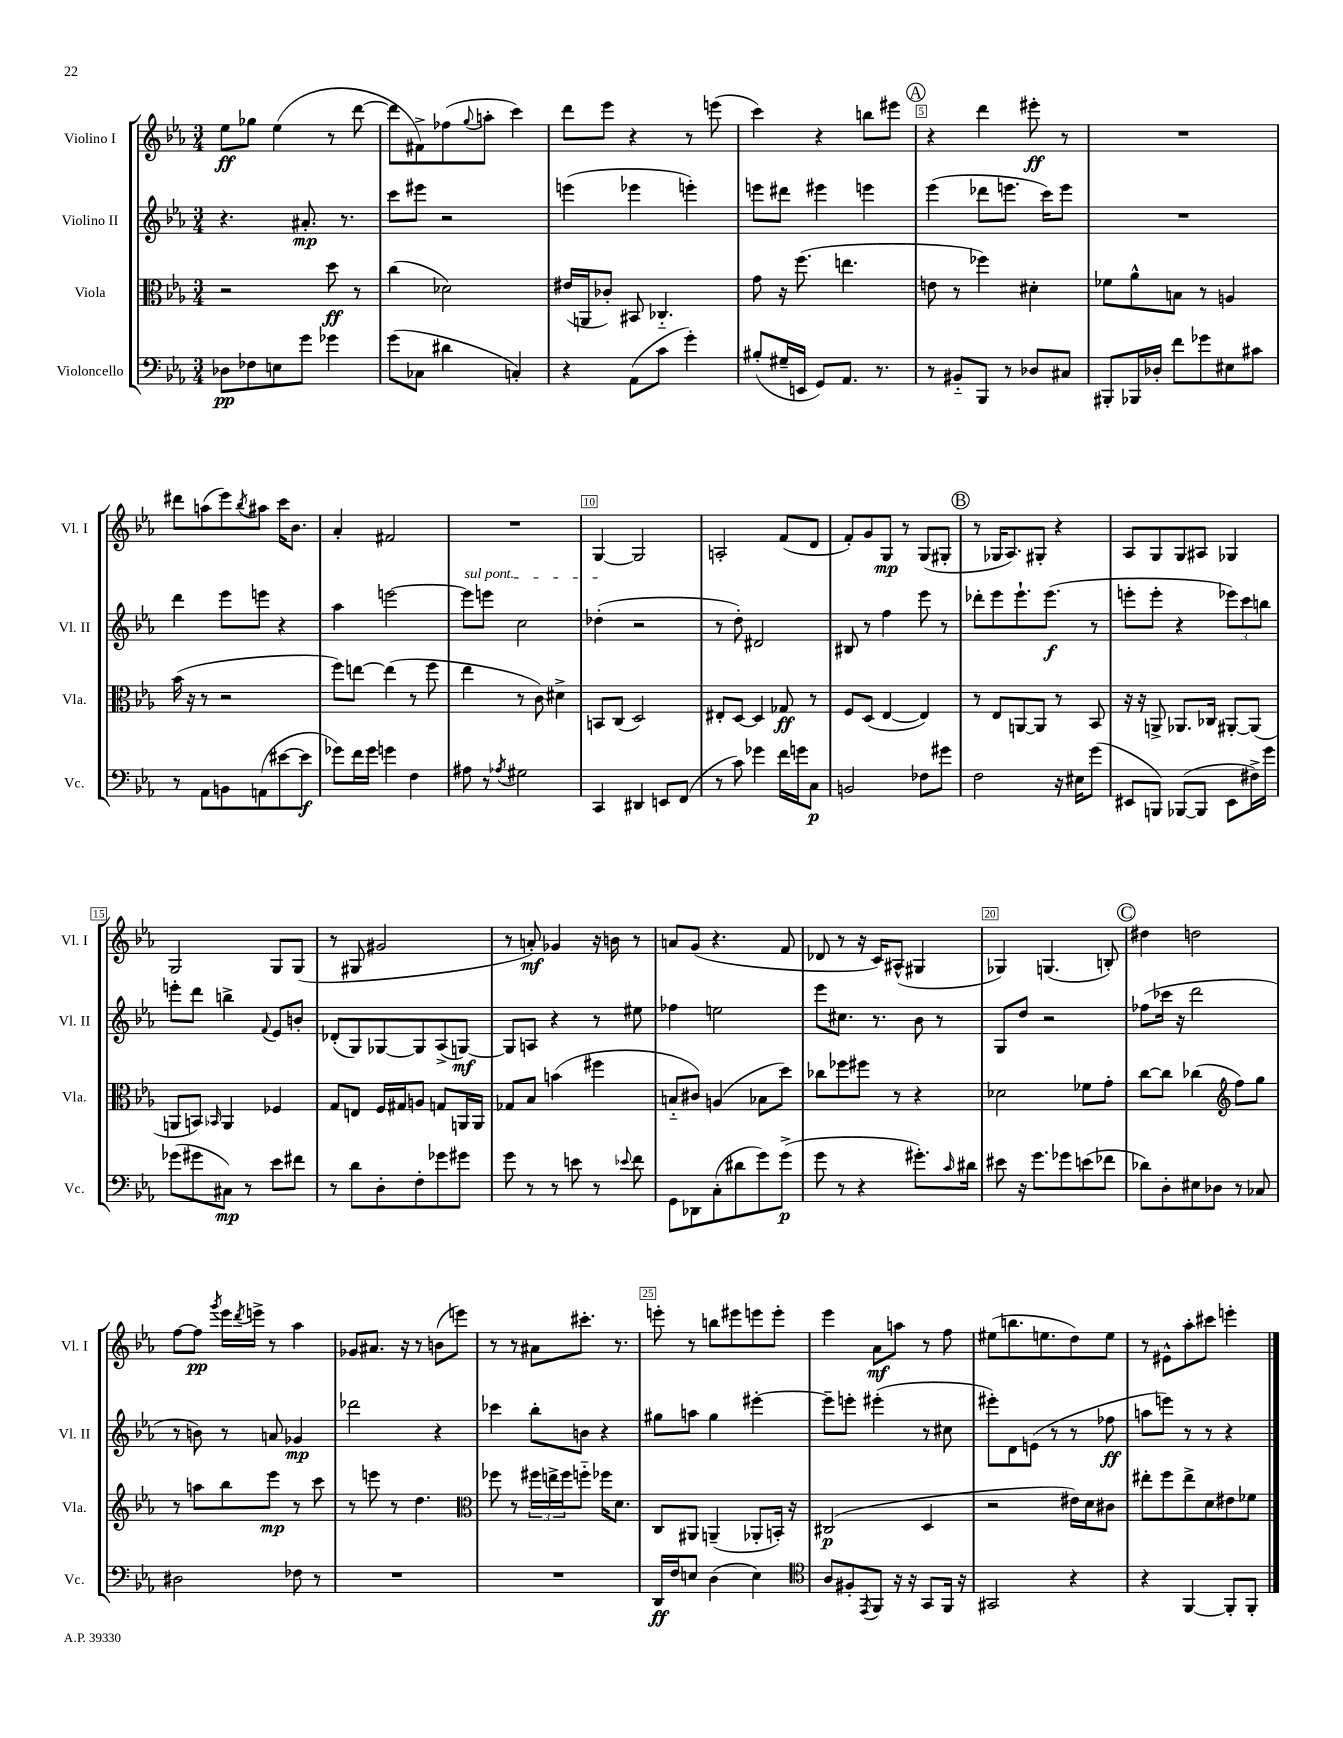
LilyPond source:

<<
\new StaffGroup <<
\new Staff = "s0" \with { instrumentName = "Violino I" shortInstrumentName = "Vl. I" } {
    \clef treble \key ees \major \numericTimeSignature \time 3/4
    ees''8\ff ges''8 ees''4( r8 d'''8~ |
    d'''8 fis'8->) fes''8( \appoggiatura { g''8 } a''8-. c'''4) |
    d'''8 ees'''8 r4 r8 e'''8( |
    c'''4) r4 b''8 eis'''8 |
    \mark \markup { \circle "A" } r4 d'''4 eis'''8-.\ff r8 |
    R2. |
    dis'''8 a''8( ees'''8) \acciaccatura { bes''8 } ais''8 c'''16 bes'8. |
    aes'4-. fis'2 |
    R2. |
    g4~ g2 |
    a2-. f'8( d'8 |
    f'8-.) g'8 g8\mp r8 g8( gis8-. |
    \mark \markup { \circle "B" } r8 ges16 aes8.) gis8-. r4 |
    aes8 g8 g8 ais8 ges4 |
    g2 g8 g8( |
    r8 gis8 gis'2 |
    r8 a'8-.\mf) ges'4 r16 b'16 r8 |
    a'8 g'8( r4. f'8 |
    des'8 r8 r16 c'16) ais8-^( gis4 |
    ges4) g4.( b8-.) |
    \mark \markup { \circle "C" } dis''4 d''2 |
    f''8~ f''8\pp \acciaccatura { g'''8 } ees'''16 \acciaccatura { d'''8 } e'''16-> r8 aes''4 |
    ges'8 ais'8. r16 r8 b'8( e'''8) |
    r8 r8 ais'8 cis'''8.-. r8. |
    e'''8-. r8 b''8 eis'''8 e'''8 e'''8-. |
    ees'''4 aes'8\mf a''8 r8 f''8 |
    eis''8( b''8. e''8. d''8) e''8 |
    r8 eis'8-^ aes''8-. cis'''8 e'''4-. \bar "|." |
}
\new Staff = "s1" \with { instrumentName = "Violino II" shortInstrumentName = "Vl. II" } {
    \clef treble \key ees \major \numericTimeSignature \time 3/4
    r4. ais'8.-.\mp r8. |
    c'''8 eis'''8 r2 |
    e'''4( ees'''4 e'''4-.) |
    e'''8 dis'''8 eis'''4 e'''4 |
    \mark \markup { \circle "A" } ees'''4( des'''8 e'''8. c'''16) e'''8 |
    R2. |
    d'''4 ees'''8 e'''8 r4 |
    aes''4 e'''2~ |
    \once \override TextSpanner.bound-details.left.text = \markup { \italic "sul pont." } e'''8\startTextSpan e'''8 c''2 |
    des''4-.\stopTextSpan( r2 |
    r8 d''8-.) dis'2 |
    bis8 r8 f''4 ees'''8 r8 |
    \mark \markup { \circle "B" } des'''8-. ees'''8 ees'''8.-! ees'''8.\f( r8 |
    e'''8-. e'''8-. r4 \tuplet 3/2 { ees'''8) c'''8 b''8 } |
    e'''8-. d'''8 b''4-> \appoggiatura { f'8 } ees'8 b'8-. |
    des'8-.( g8) ges8~ ges8 aes8->( g8~\mf) |
    g8 a8 r4 r8 eis''8 |
    fes''4 e''2 |
    ees'''8 cis''8. r8. bes'8 r8 |
    g8 d''8 r2 |
    \mark \markup { \circle "C" } fes''8( ces'''16 r16 d'''2 |
    r8 b'8) r8 a'8 ges'4\mp |
    des'''2 r4 |
    ces'''4 bes''8-. b'8 r4 |
    gis''8 a''8 gis''4 eis'''4~-. |
    eis'''8-- e'''8-. eis'''4-.( r8 cis''8 |
    eis'''8-.) d'8 e'8( r8 r8 fes''8\ff |
    a''8 e'''8) r8 r8 r4 \bar "|." |
}
\new Staff = "s2" \with { instrumentName = "Viola" shortInstrumentName = "Vla." } {
    \clef alto \key ees \major \numericTimeSignature \time 3/4
    r2 d''8\ff r8 |
    c''4( des'2) |
    eis'16( a,16 ces'8-.) bis,8 ces4.-_ |
    g'8 r16 f''8.( e''4. |
    \mark \markup { \circle "A" } e'8 r8 fes''4) dis'4-. |
    fes'8 aes'8-^ b8 r8 a4 |
    bes'16( r16 r8 r2 |
    f''8) e''8~ e''4( r8 f''8 |
    ees''4 r8 c'8) dis'4-> |
    b,8 c8( d2) |
    eis8-. d8~ d4 ges8\ff r8 |
    f8 d8( ees4~ ees4) |
    \mark \markup { \circle "B" } r8 ees8 a,8~ a,8 r8 bes,8 |
    r16 r16 a,8-> aes,8. ces16 ais,8~-. ais,8( |
    a,8 b,8) \grace { bes,16 } a,4 fes4 |
    g8 e8 f16 gis16 a8 g8 a,16 a,16 |
    ges8 bes8 b'4( fis''4 |
    b8-_ cis'8) a4( bes8 d''8) |
    ces''8 fes''8 fis''8 r8 r4 |
    des'2 fes'8 g'8-. |
    \mark \markup { \circle "C" } c''8~ c''8 ces''4( \clef treble f''8) g''8 |
    r8 a''8 bes''8 ees'''8\mp r8 c'''8 |
    r8 e'''8 r8 d''4. |
    \clef alto fes''8 r8 \tuplet 3/2 { fis''16 e''16-> fis''16 } f''8-_ fes''16 d'8. |
    c8 ais,8 a,4--( aes,8-. b,16-.) r16 |
    cis2\p( d4 |
    r2 eis'16) d'16 cis'8 |
    eis''8-. f''8 eis''8-> d'8 eis'8 fes'8 \bar "|." |
}
\new Staff = "s3" \with { instrumentName = "Violoncello" shortInstrumentName = "Vc." } {
    \clef bass \key ees \major \numericTimeSignature \time 3/4
    des8\pp fes8 e8 g'8 ges'4 |
    g'8( ces8 dis'4 c4-.) |
    r4 aes,8( c'8 g'4-.) |
    bis8-.( gis16-- e,16 g,8) aes,8. r8. |
    \mark \markup { \circle "A" } r8 bis,8-_ bes,,8 r8 des8 cis8 |
    bis,,8-. bes,,16 des16-. f'8 ges'8 eis8 cis'8 |
    r8 aes,8 b,8 a,8( eis'8~ eis'8\f |
    ges'8) f'16 ges'16 g'4 f4 |
    ais8 r8 \acciaccatura { aes8 } gis2 |
    c,4 dis,4 e,8 f,8( |
    r8 c'8) ges'4 f'16 g'16 c8\p |
    b,2 fes8 gis'8 |
    \mark \markup { \circle "B" } f2 r16 eis16 g'8( |
    eis,8 b,,8) bes,,8~( bes,,8 eis,8 fis16->) g'16 |
    ges'8( gis'8 cis8\mp) r8 ees'8 fis'8 |
    r8 d'8 d8-. f8-. ges'8 gis'8 |
    g'8 r8 r8 e'8 r8 \appoggiatura { ees'8 } f'8 |
    g,8 des,8 c8-.( dis'8 g'8) g'8->\p( |
    g'8 r8 r4 gis'8.-.) \grace { c'16 } dis'16 |
    eis'8 r16 g'8. ges'8 e'8( fes'8 |
    \mark \markup { \circle "C" } des'8) d8-. eis8 des8 r8 ces8 |
    dis2 fes8 r8 |
    R2. |
    R2. |
    d,16\ff f16 e8 d4( e4) |
    \clef tenor aes8 fis8-. \acciaccatura { ees,8 } f,8 r16 r16 g,8 f,16 r16 |
    gis,2 r4 |
    r4 f,4~ f,8-. f,8-. \bar "|." |
}
>>
>>
\layout { \context { \Score \override BarNumber.break-visibility = ##(#f #t #t) barNumberVisibility = #(every-nth-bar-number-visible 5) \override BarNumber.stencil = #(make-stencil-boxer 0.1 0.3 ly:text-interface::print) } }
